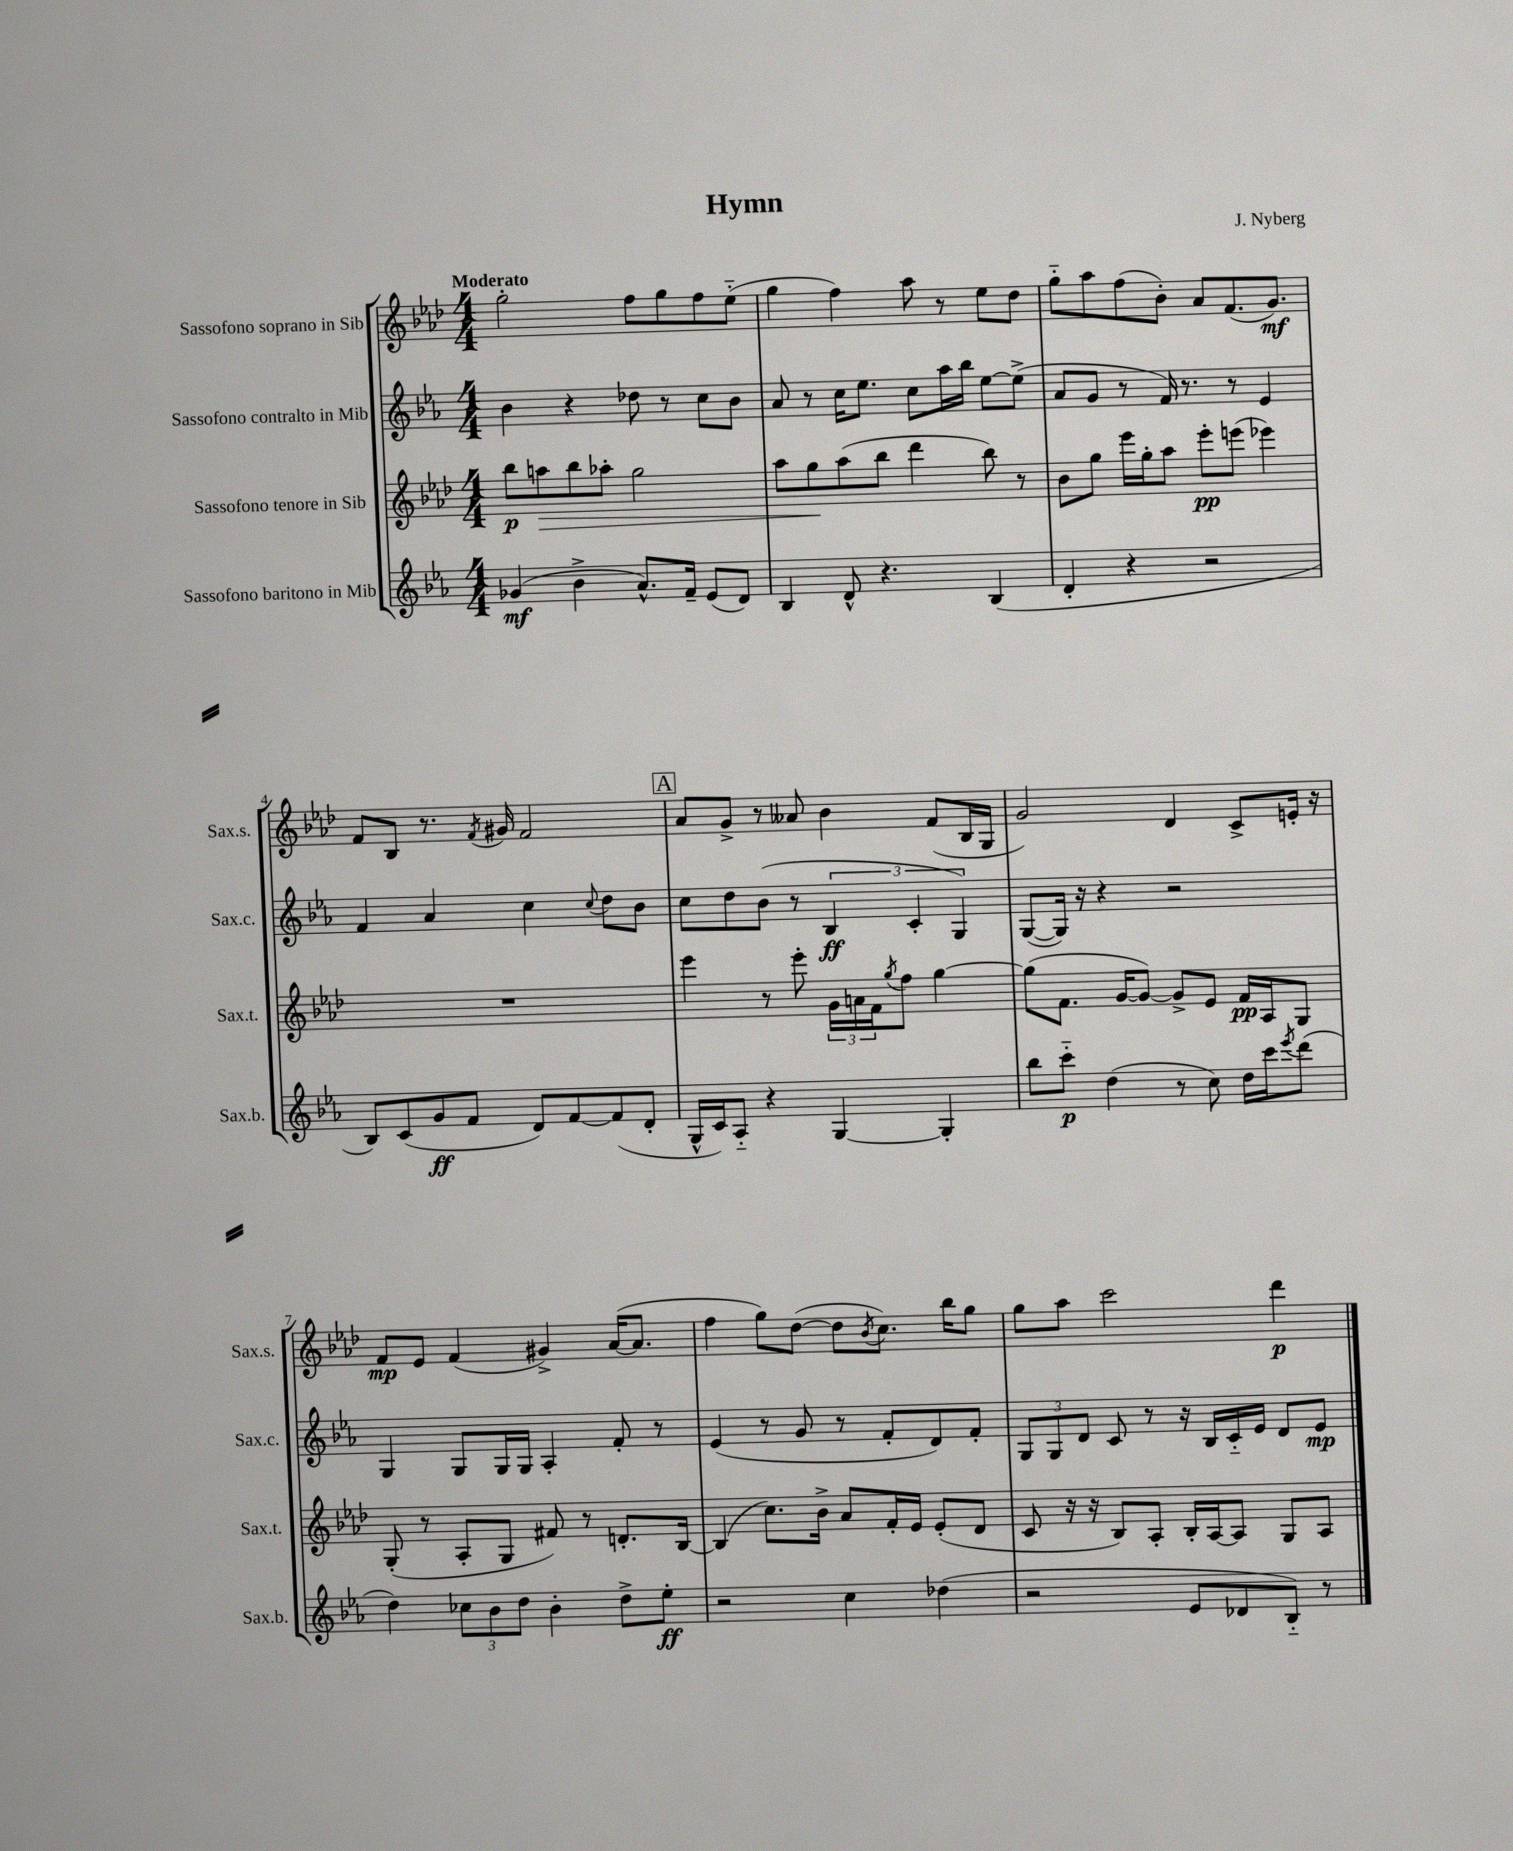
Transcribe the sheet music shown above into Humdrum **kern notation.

**kern	**dynam	**kern	**dynam	**kern	**dynam	**kern	**dynam
*part4	*part4	*part3	*part3	*part2	*part2	*part1	*part1
*staff4	*staff4	*staff3	*staff3	*staff2	*staff2	*staff1	*staff1
*I"Sassofono baritono in Mib	*	*I"Sassofono tenore in Sib	*	*I"Sassofono contralto in Mib	*	*I"Sassofono soprano in Sib	*
*I'Sax.b.	*	*I'Sax.t.	*	*I'Sax.c.	*	*I'Sax.s.	*
*clefG2	*	*clefG2	*	*clefG2	*	*clefG2	*
*k[b-e-a-]	*	*k[b-e-a-d-]	*	*k[b-e-a-]	*	*k[b-e-a-d-]	*
*M4/4	*	*M4/4	*	*M4/4	*	*M4/4	*
=1	=1	=1	=1	=1	=1	=1	=1
!	!	!	!	!	!	!LO:TX:a:B:t=Moderato	!
(4g-X/	mf	8bb-\L	p	4b-\	.	2gg'\	.
!	!	!	!LO:HP:b	!	!	!	!
.	.	8aan\	>	.	.	.	.
4b-^\	.	8bb-\	.	4r	.	.	.
.	.	8aa-X'\J	.	.	.	.	.
8.a-^^/L)	.	2gg\	.	8dd-X\	.	8ff\L	.
.	.	.	.	8r	.	8gg\	.
16f~/Jk	.	.	.	.	.	.	.
(8e-/L	.	.	.	8cc\L	.	8ff\	.
8d/J)	.	.	.	8b-\J	.	(8ee-\J	.
=2	=2	=2	=2	=2	=2	=2	=2
4B-/	.	8aa-\L	.	8a-/	.	4gg\	.
.	.	8gg\	.	8r	.	.	.
8d^^/	.	(8aa-\	]	16cc\KL	.	4ff\)	.
.	.	.	.	8.ee-\J	.	.	.
4.r	.	8bb-\J	.	.	.	.	.
.	.	4ddd-\	.	8cc\L	.	8aa-\	.
.	.	.	.	16aa-\L	.	8r	.
.	.	.	.	16bb-\JJ	.	.	.
(4B-/	.	8bb-\)	.	[8ee-\L	.	8ee-\L	.
.	.	8r	.	(8ee-^\J]	.	8dd-\J	.
=3	=3	=3	=3	=3	=3	=3	=3
4d'/	.	8b-\L	.	8a-/L	.	8gg\L	.
.	.	8gg\J	.	8g/J	.	8aa-\	.
4r	.	16eee-\LL	.	8r	.	(8ff\	.
.	.	16gg'\J	.	.	.	.	.
.	.	8aa-\J	.	16f/)	.	8b-'\J)	.
.	.	.	.	8.r	.	.	.
2r	.	8eee-'\L	pp	.	.	8a-/L	.
.	.	(8eeen\J	.	8r	.	(8.f/	.
.	.	4eee-X\)	.	4e-/	.	.	.
.	.	.	.	.	.	8.g/J)	mf
!!LO:LB:g=z
=4	=4	=4	=4	=4	=4	=4	=4
8B-/L)	.	1r	.	4f/	.	8f/L	.
(8c/	.	.	.	.	.	8B-/J	.
8g/	ff	.	.	4a-/	.	8.r	.
8f/J	.	.	.	.	.	.	.
.	.	.	.	.	.	8qf/	.
.	.	.	.	.	.	16g#X/	.
8d/L)	.	.	.	4cc\	.	2f/	.
[8f/	.	.	.	.	.	.	.
.	.	.	.	8qqcc/	.	.	.
(8f/]	.	.	.	8dd\L	.	.	.
8d'/J	.	.	.	8b-\J	.	.	.
!!LO:REH:place=s1:t=A
=5	=5	=5	=5	=5	=5	=5	=5
16G^^/LL	.	4eee-\	.	8cc\L	.	8a-/L	.
16c/J)	.	.	.	.	.	.	.
8A-/J	.	.	.	8dd\	.	8g^/J	.
4r	.	8r	.	(8b-\J	.	8r	.
.	.	8eee-'\	.	8r	.	8a--X/	.
[4G/	.	24g\LL	.	6B-/	ff	4b-\	.
.	.	24an\	.	.	.	.	.
.	.	24f\J	.	.	.	.	.
.	.	8qgg/	.	.	.	.	.
.	.	8ff\J	.	.	.	.	.
.	.	.	.	6c'/	.	.	.
4G'/]	.	[4gg\	.	.	.	(8f/L	.
.	.	.	.	6G/)	.	.	.
.	.	.	.	.	.	16B-/L	.
.	.	.	.	.	.	16G/JJ	.
=6	=6	=6	=6	=6	=6	=6	=6
8bb-\L	.	(8gg\L]	.	([8G/L	.	2g/)	.
8ccc\J	p	8.f\J	.	16G/Jk])	.	.	.
.	.	.	.	16r	.	.	.
(4dd\	.	.	.	4r	.	.	.
.	.	[16g/KL	.	.	.	.	.
.	.	8g/J_)	.	.	.	.	.
8r	.	8g^/L]	.	2r	.	4d-/	.
8cc\)	.	8e-/J	.	.	.	.	.
16dd\LL	.	16f/LL	pp	.	.	8c^/L	.
16ccc\J	.	16A-/J	.	.	.	.	.
8qeee-/	.	.	.	.	.	.	.
(8ddd\J	.	8G/J	.	.	.	16en'/Jk	.
.	.	.	.	.	.	16r	.
!!LO:LB:g=z
=7	=7	=7	=7	=7	=7	=7	=7
4dd\)	.	(8G'/	.	4G/	.	8f/L	mp
.	.	8r	.	.	.	8e-/J	.
12cc-X\L	.	8A-'/L	.	8G/L	.	(4f/	.
12b-\	.	.	.	.	.	.	.
.	.	8G/J	.	16G/L	.	.	.
12dd\J	.	.	.	.	.	.	.
.	.	.	.	16G/JJ	.	.	.
4b-'\	.	8f#X/)	.	4A-'/	.	4g#X^/)	.
.	.	8r	.	.	.	.	.
8dd^\L	.	8.dn'/L	.	8f'/	.	([16a-/KL	.
.	.	.	.	.	.	8.a-/J]	.
8ee-'\J	ff	.	.	8r	.	.	.
.	.	[16B-/Jk	.	.	.	.	.
=8	=8	=8	=8	=8	=8	=8	=8
2r	.	(4B-/]	.	(4e-/	.	4ff\	.
.	.	8.cc\L)	.	8r	.	8gg\L)	.
.	.	.	.	8g/	.	([8dd-\J	.
.	.	16b-^\Jk	.	.	.	.	.
4cc\	.	8a-/L	.	8r	.	8dd-\L]	.
.	.	.	.	.	.	8qb-/	.
.	.	16f'/L	.	8f'/L	.	8.cc\J)	.
.	.	16e-/JJ	.	.	.	.	.
(4dd-X\	.	(8e-'/L	.	8d/)	.	.	.
.	.	.	.	.	.	16bb-\KL	.
.	.	8d-/J	.	8f'/J	.	8gg\J	.
=9	=9	=9	=9	=9	=9	=9	=9
2r	.	8c/	.	12G/L	.	8gg\L	.
.	.	.	.	12G/	.	.	.
.	.	16r	.	.	.	8aa-\J	.
.	.	.	.	12d/J	.	.	.
.	.	16r	.	.	.	.	.
.	.	8B-/L)	.	8c/	.	2ccc\	.
.	.	8A-'/J	.	8r	.	.	.
8e-/L	.	16B-'/LL	.	16r	.	.	.
.	.	[16A-/J	.	16B-/LL	.	.	.
8d-X/	.	8A-/J]	.	16c/	.	.	.
.	.	.	.	16e-/JJ	.	.	.
8B-/J)	.	8G/L	.	8d/L	.	4ddd-\	p
8r	.	8A-/J	.	8e-/J	mp	.	.
==	==	==	==	==	==	==	==
*-	*-	*-	*-	*-	*-	*-	*-
